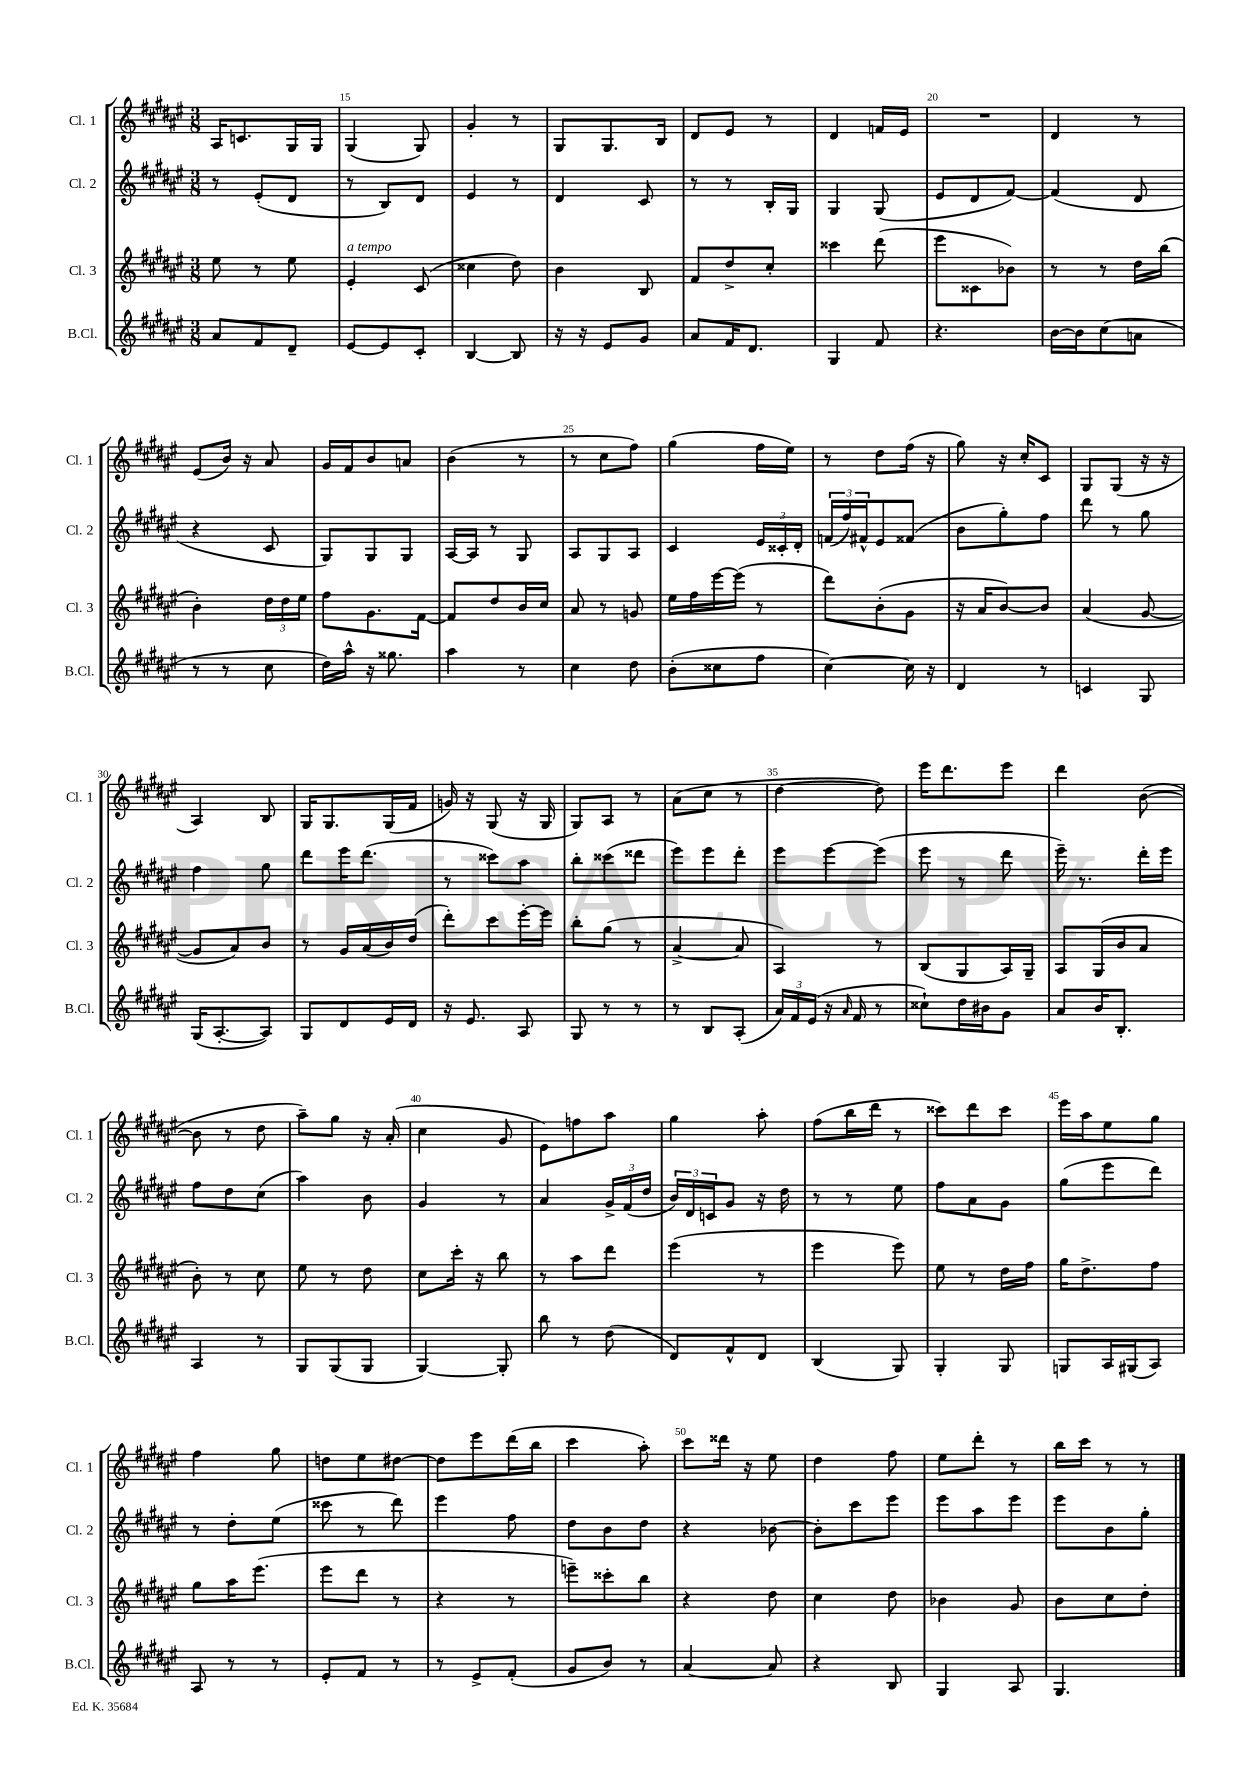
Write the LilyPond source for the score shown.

<<
\new StaffGroup <<
\new Staff = "s0" \with { instrumentName = "Cl. 1" shortInstrumentName = "Cl. 1" } {
    \clef treble \key fis \major \numericTimeSignature \time 3/8
    ais16 c'8. gis16 gis16 |
    gis4( gis8) |
    gis'4-. r8 |
    gis8 gis8. b16 |
    dis'8 eis'8 r8 |
    dis'4 f'16 eis'16 |
    R4. |
    dis'4 r8 |
    eis'8( b'16) r16 ais'8 |
    gis'16 fis'16 b'8 a'8 |
    b'4( r8 |
    r8 cis''8 fis''8) |
    gis''4( fis''16 eis''16) |
    r8 dis''8 fis''16( r16 |
    gis''8) r16 cis''16-. cis'8 |
    gis8 gis8( r16 r16 |
    ais4) b8 |
    gis16 gis8. gis16( fis'16 |
    g'16) r16 gis8( r16 gis16 |
    gis8) ais8 r8 |
    ais'8( cis''8 r8 |
    dis''4~ dis''8) |
    eis'''16 dis'''8. eis'''8 |
    dis'''4 b'8~( |
    b'8 r8 dis''8 |
    ais''8--) gis''8 r16 ais'16-.( |
    cis''4 gis'8 |
    eis'8) f''8 ais''8 |
    gis''4 ais''8-. |
    fis''8( b''16 dis'''16 r8 |
    cisis'''8) dis'''8 cisis'''8 |
    eis'''16 ais''16 eis''8 gis''8 |
    fis''4 gis''8 |
    d''8 eis''8 dis''8~ |
    dis''8 eis'''8 dis'''16( b''16 |
    cis'''4 ais''8-.) |
    cis'''8 disis'''16 r16 eis''8 |
    dis''4 fis''8 |
    eis''8 dis'''8-. r8 |
    b''16 cis'''16 r8 r8 \bar "|." |
}
\new Staff = "s1" \with { instrumentName = "Cl. 2" shortInstrumentName = "Cl. 2" } {
    \clef treble \key fis \major \numericTimeSignature \time 3/8
    r8 eis'8-.( dis'8 |
    r8 b8) dis'8 |
    eis'4 r8 |
    dis'4 cis'8 |
    r8 r8 b16-. gis16 |
    gis4 gis8( |
    eis'8 dis'8 fis'8~) |
    fis'4( dis'8 |
    r4 cis'8 |
    gis8) gis8 gis8 |
    ais16~ ais16 r8 gis8 |
    ais8 gis8 ais8 |
    cis'4 \tuplet 3/2 { eis'16 cisis'16-. dis'16-. } |
    \tuplet 3/2 { f'16( fis''16) fis'16-^ } eis'8 fisis'8( |
    b'8 gis''8-.) fis''8 |
    dis'''8 r8 gis''8 |
    fis''4 gis''8 |
    dis'''8 eis'''16 dis'''8.( |
    r8 cisis'''8) ais''8 |
    b''8-. cisis'''8( disis'''8 |
    eis'''8) eis'''8 dis'''8-. |
    eis'''8 eis'''8~ eis'''8( |
    eis'''8 r8 dis'''8 |
    eis'''16--) r8. dis'''16-. eis'''16 |
    fis''8 dis''8 cis''8( |
    ais''4) b'8 |
    gis'4 r8 |
    ais'4 \tuplet 3/2 { gis'16-> fis'16( dis''16 } |
    \tuplet 3/2 { b'16) dis'16 c'16 } gis'8 r16 dis''16 |
    r8 r8 eis''8 |
    fis''8 ais'8 gis'8 |
    gis''8( eis'''8 dis'''8) |
    r8 dis''8-. eis''8( |
    cisis'''8 r8 dis'''8) |
    eis'''4 fis''8 |
    dis''8 b'8 dis''8 |
    r4 bes'8~ |
    bes'8-. cis'''8 eis'''8 |
    eis'''8 ais''8 eis'''8 |
    eis'''8 b'8 gis''8-. \bar "|." |
}
\new Staff = "s2" \with { instrumentName = "Cl. 3" shortInstrumentName = "Cl. 3" } {
    \clef treble \key fis \major \numericTimeSignature \time 3/8
    eis''8 r8 eis''8 |
    eis'4-.^\markup { \italic "a tempo" } cis'8( |
    cisis''4 dis''8) |
    b'4 b8 |
    fis'8 dis''8-> cis''8-. |
    cisis'''4 dis'''8( |
    eis'''8 cisis'8 bes'8) |
    r8 r8 dis''16 b''16( |
    b'4-.) \tuplet 3/2 { dis''16 dis''16 eis''16 } |
    fis''8 gis'8. fis'16~ |
    fis'8 dis''8 b'16 cis''16 |
    ais'8 r8 g'8 |
    eis''16 fis''16 eis'''16~ eis'''16( r8 |
    dis'''8) b'8-.( gis'8 |
    r16 ais'16 b'8~) b'8 |
    ais'4( gis'8~ |
    gis'8 ais'8) b'8 |
    r8 gis'16 ais'16( b'16) dis''16( |
    dis'''8-.) cis'''8 eis'''16~-. eis'''16 |
    b''8-. gis''8( r8 |
    ais'4~-> ais'8 |
    ais4) r8 |
    b8( gis8 ais16) gis16-- |
    ais8 gis16( b'16 ais'8 |
    b'8-.) r8 cis''8 |
    eis''8 r8 dis''8 |
    cis''8 cis'''16-. r16 b''8 |
    r8 ais''8 dis'''8 |
    eis'''4( r8 |
    eis'''4 eis'''8) |
    eis''8 r8 dis''16 fis''16 |
    gis''16 dis''8.-> fis''8 |
    gis''8 ais''16 eis'''8.( |
    eis'''8 dis'''8 r8 |
    r4 r8 |
    e'''8--) cisis'''8-. b''8 |
    r4 dis''8 |
    cis''4 dis''8 |
    bes'4 gis'8 |
    b'8 cis''8 dis''8-. \bar "|." |
}
\new Staff = "s3" \with { instrumentName = "B.Cl." shortInstrumentName = "B.Cl." } {
    \clef treble \key fis \major \numericTimeSignature \time 3/8
    ais'8 fis'8 dis'8-- |
    eis'8~ eis'8 cis'8-. |
    b4~ b8 |
    r16 r16 eis'8 gis'8 |
    ais'8 fis'16 dis'8. |
    gis4 fis'8 |
    r4. |
    b'16~ b'16 cis''8( a'8 |
    r8 r8 cis''8 |
    dis''16) ais''16-^ r16 gisis''8. |
    ais''4 r8 |
    cis''4 dis''8 |
    b'8-.( cisis''8 fis''8 |
    cis''4~) cis''16 r16 |
    dis'4 r8 |
    c'4 gis8 |
    gis16( ais8.~-. ais8) |
    gis8 dis'8 eis'16 dis'16 |
    r16 eis'8. ais8 |
    gis8 r8 r8 |
    r8 b8 ais8-.( |
    \tuplet 3/2 { ais'16) fis'16 eis'16( } r16 \grace { ais'16 } fis'16 r8 |
    cisis''8-!) dis''16 bis'16 gis'8 |
    ais'8 b'16 b8.-. |
    ais4 r8 |
    gis8 gis8( gis8 |
    gis4~) gis8-. |
    b''8 r8 dis''8( |
    dis'8) fis'8-^ dis'8 |
    b4( gis8) |
    gis4-. gis8 |
    g8 ais16 gis16( ais8) |
    ais8 r8 r8 |
    eis'8-. fis'8 r8 |
    r8 eis'8-> fis'8-.( |
    gis'8 b'8) r8 |
    ais'4~ ais'8 |
    r4 b8 |
    gis4 ais8 |
    gis4. \bar "|." |
}
>>
>>
\layout { \context { \Score currentBarNumber = #14 \override BarNumber.break-visibility = ##(#f #t #t) barNumberVisibility = #(every-nth-bar-number-visible 5) } }
